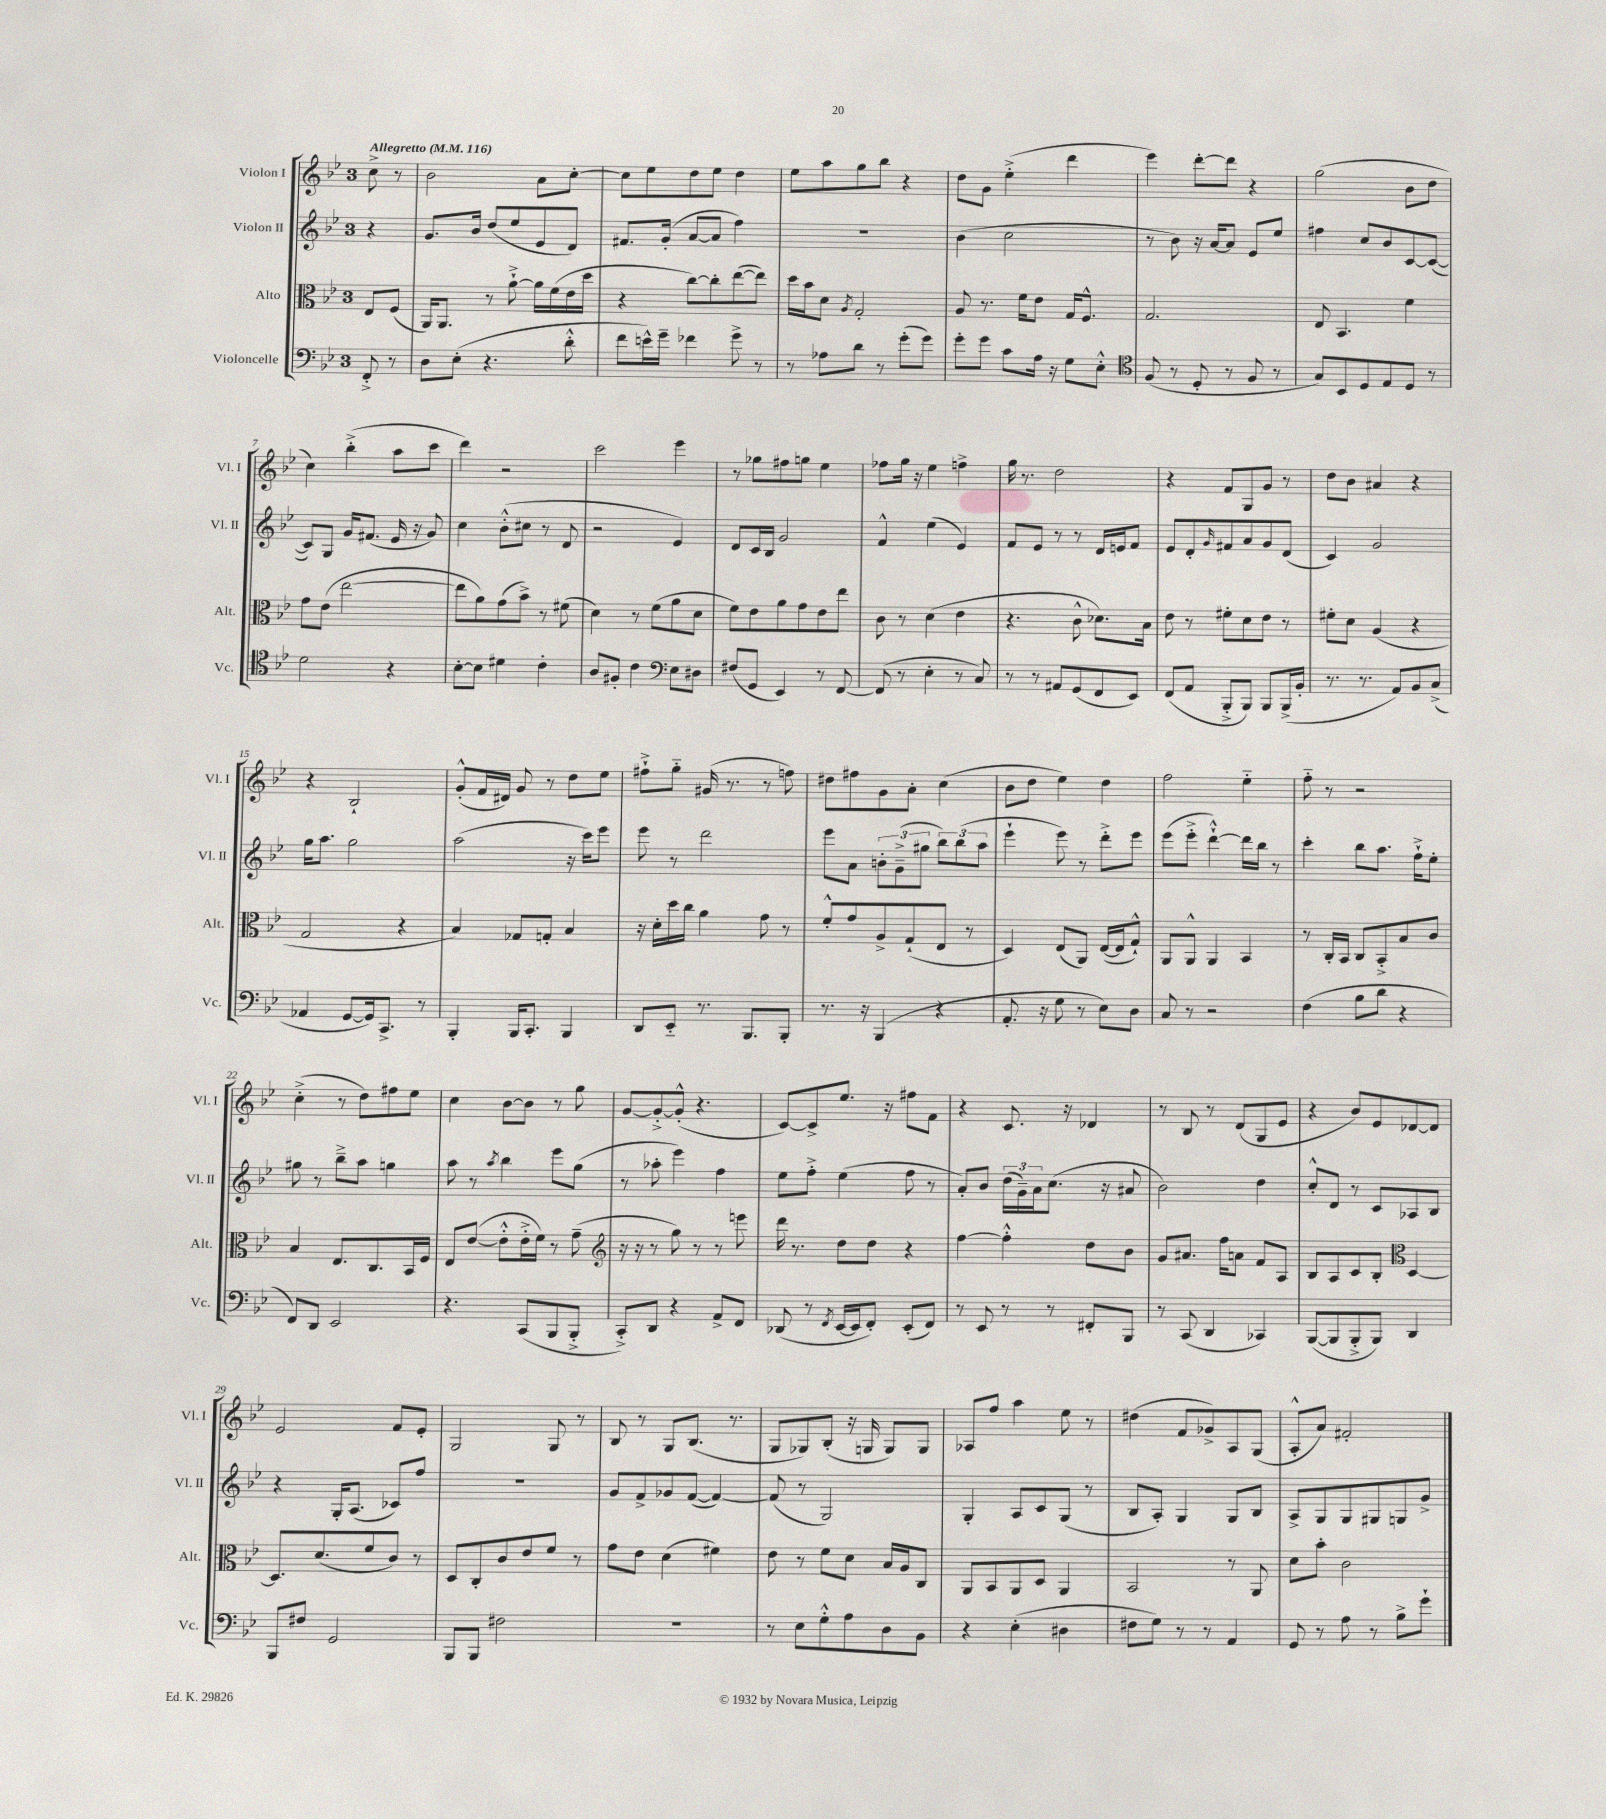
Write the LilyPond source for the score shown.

<<
\new StaffGroup <<
\new Staff = "s0" \with { instrumentName = "Violon I" shortInstrumentName = "Vl. I" } {
    \clef treble \key bes \major \once \override Staff.TimeSignature.style = #'single-digit \time 3/4 \partial 4 \tempo "Allegretto" 4 = 116
    c''8-> r8 |
    bes'2 a'8 c''8~-. |
    c''8 ees''8 d''8 ees''8 d''4 |
    ees''8 a''8 g''8 bes''8 r4 |
    d''8 g'8 ees''4-.->( d'''4 |
    ees'''4) d'''8~-. d'''8 r4 |
    g''2( bes'8 d''8 |
    c''4) bes''4-.->( a''8 c'''8 |
    d'''4) r2 |
    c'''2 ees'''4 |
    r8 ges''8 fis''8 g''8 ees''4 |
    fes''8 g''16 r16 ees''4 f''4-> |
    g''16 r8. d''2 |
    r4 f'8 g8 g'8 r8 |
    d''8 bes'8 ais'4 r4 |
    r4 bes2-! |
    g'8-.-^( f'16 dis'16) g'8 r8 d''8 ees''8 |
    fis''8-!-> g''8-_ gis'16( r8. r8 f''8) |
    dis''8 fis''8 g'8 a'8-. c''4( |
    bes'8 d''8 ees''4) d''4 |
    f''2 ees''4-_ |
    f''8-_ r8 r2 |
    c''4-.->( r8 d''8) fis''8 ees''8 |
    c''4 bes'8~ bes'8 r8 g''8 |
    g'8~ g'8~-.-> g'8-.-^( r4. |
    c'8~) c'8-> ees''8. r16 fis''8 f'8 |
    r4 c'8. r16 des'4 |
    r8 bes8 r8 d'8( g8 ees'8 |
    r4 bes'8) ees'8 des'8~ des'8 |
    ees'2 f'8 ees'8-. |
    g2 g8 r8 |
    bes8 r8 g8 bes8.( r8. |
    g8 ges8) bes8-.( r16 g16 g8) g8 |
    aes8 f''8 a''4 ees''8 r8 |
    dis''4( f'8 ges'8->) a8 g8( |
    a8-.-^ a'8) fis'2-. \bar "|." |
}
\new Staff = "s1" \with { instrumentName = "Violon II" shortInstrumentName = "Vl. II" } {
    \clef treble \key bes \major \once \override Staff.TimeSignature.style = #'single-digit \time 3/4 \partial 4
    r4 |
    g'8. bes'16 d''8( ees''8 ees'8 d'8) |
    fis'8. g'16-.( a'8~ a'8 f''4) |
    R2. |
    bes'4( c''2 |
    r8 bes'8) r16 a'16~ a'8 ees'8 ees''8 |
    fis''4 c''8 bes'8 c'8~ c'8~( |
    c'8) g8 g'16 fis'8.( ees'16 r16 g'8) |
    c''4 bes'8-.-^( cis''8 r8 d'8 |
    r2 ees'4) |
    d'8 c'16 bes16 g'2 |
    f'4-^ ees''4( ees'4) |
    f'8 ees'8 r8 r8 d'16 e'16 f'8 |
    ees'8 d'8-. \grace { g'16 } fis'8 a'8 g'8 d'8( |
    c'4) g'2 |
    g''16 a''8. g''2 |
    a''2( r16 c'''16) ees'''8 |
    ees'''8 r8 d'''2 |
    ees'''8 a'8 \tuplet 3/2 { b'8-. g'8--->( gis''8 } \tuplet 3/2 { bes''8) bes''8( a''8 } |
    ees'''4-! ees'''8) r8 d'''8-.-> ees'''8 |
    ees'''8( ees'''8-.-> d'''4~-!-^) d'''16 bes''16 r8 |
    c'''4-. bes''8 a''8. f''16-!-> ees''8-. |
    gis''8 r8 bes''8---> a''8 g''4 |
    a''8 r8 \acciaccatura { a''8 } bes''4 ees'''8 g''8( |
    r8 aes''8-. ees'''4) f''4 |
    ees''8 f''8-.-> ees''4( f''8 r8 |
    a'8-.) bes'8 \tuplet 3/2 { d''16( g'16--) a'16 } c''8.( r16 ais'8 |
    bes'2) d''4 |
    c''8-.-^ d'8 r8 c'8 aes8 bes8 |
    r4 g16-. a8.( ces'8) f''8 |
    R2. |
    g'8 f'8-> ges'8 f'8~( f'4~) |
    f'8( r8 g2) |
    g4-. a8 c'8 g8( r8 |
    bes8 a8-.) g4 g8 bes8 |
    a8-> g8 g8 gis8 g8 g'8-> \bar "|." |
}
\new Staff = "s2" \with { instrumentName = "Alto" shortInstrumentName = "Alt." } {
    \clef alto \key bes \major \once \override Staff.TimeSignature.style = #'single-digit \time 3/4 \partial 4
    ees8 f8( |
    a,16) a,8. r8 a'8~-!-> a'16 f'16( ees'16 d''16 |
    r4 c''8~) c''8-. ees''8~( ees''8) |
    d''16 bes'16 d'8 \acciaccatura { a8 } g2-. |
    a8 r8. f'16 ees'8 g16 f8.-^ |
    g2. |
    ees8 bes,4. f'4 |
    g'8 ees'8( ees''2~ |
    ees''8 a'8) g'8( bes'8->) r8 fis'8( |
    d'4) r8 f'8( a'8 d'8 |
    f'8) ees'8 a'8 g'8 ees'8 ees''8 |
    c'8 r8 d'4( ees'4 |
    r4. c'8-^ des'8.) bes16 |
    ees'8 r8 fis'8-. d'8 ees'8 r8 |
    fis'8-. d'8 a4( r4 |
    g2 r4 |
    bes4) ges8 g8-. bes4 |
    r16 d'16-. d''16 c''16 a'4 g'8 r8 |
    f'8-.-^ g'8 a8-> g8-!( ees8 r8 |
    d4) ees8( a,8) ees16~( ees16 g8-!-^) |
    a,8 a,8-^ a,4 bes,4 |
    r8 c16-. bes,16 c8 bes,8-.-> bes8 c'8 |
    bes4 ees8. c8. bes,16 f16 |
    ees8 ees'8~( ees'8-.-^ ees'16-.-> f'16) r8 g'8--( |
    \clef treble r16 r16 r8 g''8) r8 r8 e'''8 |
    d'''16 r8. d''8 d''8 r4 |
    f''4~ f''4-.-^ d''8 bes'8 |
    g'8 ais'8. f''16 a'8 f'8 a8 |
    bes8 a8 c'8 bes8-. \clef alto d4~ |
    d8. d'8.( f'8 c'8) r8 |
    d8 c8-. c'8 ees'8 f'8 r8 |
    g'8 ees'8 d'4( fis'4) |
    ees'8 r8 f'8 d'8 bes16 a16 c8 |
    a,8 bes,8 a,8 d8 a,4 |
    bes,2 r8 a,8 |
    d'8 bes'8-. c'2 \bar "|." |
}
\new Staff = "s3" \with { instrumentName = "Violoncelle" shortInstrumentName = "Vc." } {
    \clef bass \key bes \major \once \override Staff.TimeSignature.style = #'single-digit \time 3/4 \partial 4
    f,8-.-> r8 |
    d8 ees8-.( r4. d'8-.-^ |
    f'8 e'16-^) g'16-- fes'4 g'8-> r8 |
    r8 aes8 d'8 r8 g'8-.( g'8) |
    g'8-. g'8 c'8 a16 r16 g8 ees8-.-^ |
    \clef tenor f8( r8 d8-. r8 f8 r8 |
    g8) bes,8 d8 ees8 d8 r8 |
    d'2 r4 |
    bes8~-. bes8 dis'4 c'4-. |
    a8 fis8-. c'4 \clef bass ees8 dis8 |
    fis8( g,8 ees,4) r8 f,8~ |
    f,8( r8 ees4-. r8 c8) |
    r8 r8 ais,8 g,8( f,8 ees,8) |
    f,8( a,8 bes,,8-.-> bes,,8) bes,,8 bes,,16->( bes,16-. |
    r8. r8. a,8) bes,8 c8->( |
    aes,4 g,8~ g,16) c,8.-> r8 |
    bes,,4-. bes,,16 c,8.-. bes,,4 |
    d,8 ees,8-_ r8. bes,,8. bes,,8-. |
    r8. r16 bes,,4( r4 |
    a,8.-. r16 g8 r8 ees8) d8 |
    c8 r8 r2 |
    f4( bes8 d'8 r4 |
    f,8) d,8 ees,2 |
    r4. c,8( bes,,8 bes,,8-.-> |
    c,8-.->) d,8 r4 a,8-> f,8 |
    des,8( r8 \acciaccatura { f,8 } ees,16~ ees,16 f,8-.) ees,8-.( f,8) |
    r8 ees,8 r8 r8 fis,8-. bes,,8 |
    r8 c,8( d,4 ces,4) |
    bes,,8~( bes,,8 bes,,8-.-> bes,,8) d,4 |
    bes,,8 fis8 g,2 |
    bes,,8 bes,,8 fis2 |
    r2. |
    r8 ees8 g8-.-^ a8 d8 bes,8 |
    r4 ees4-.( dis4 |
    fis8 g8) r8 r8 a,4 |
    g,8 r8 a8 r8 bes8-> g'8-! \bar "|." |
}
>>
>>
